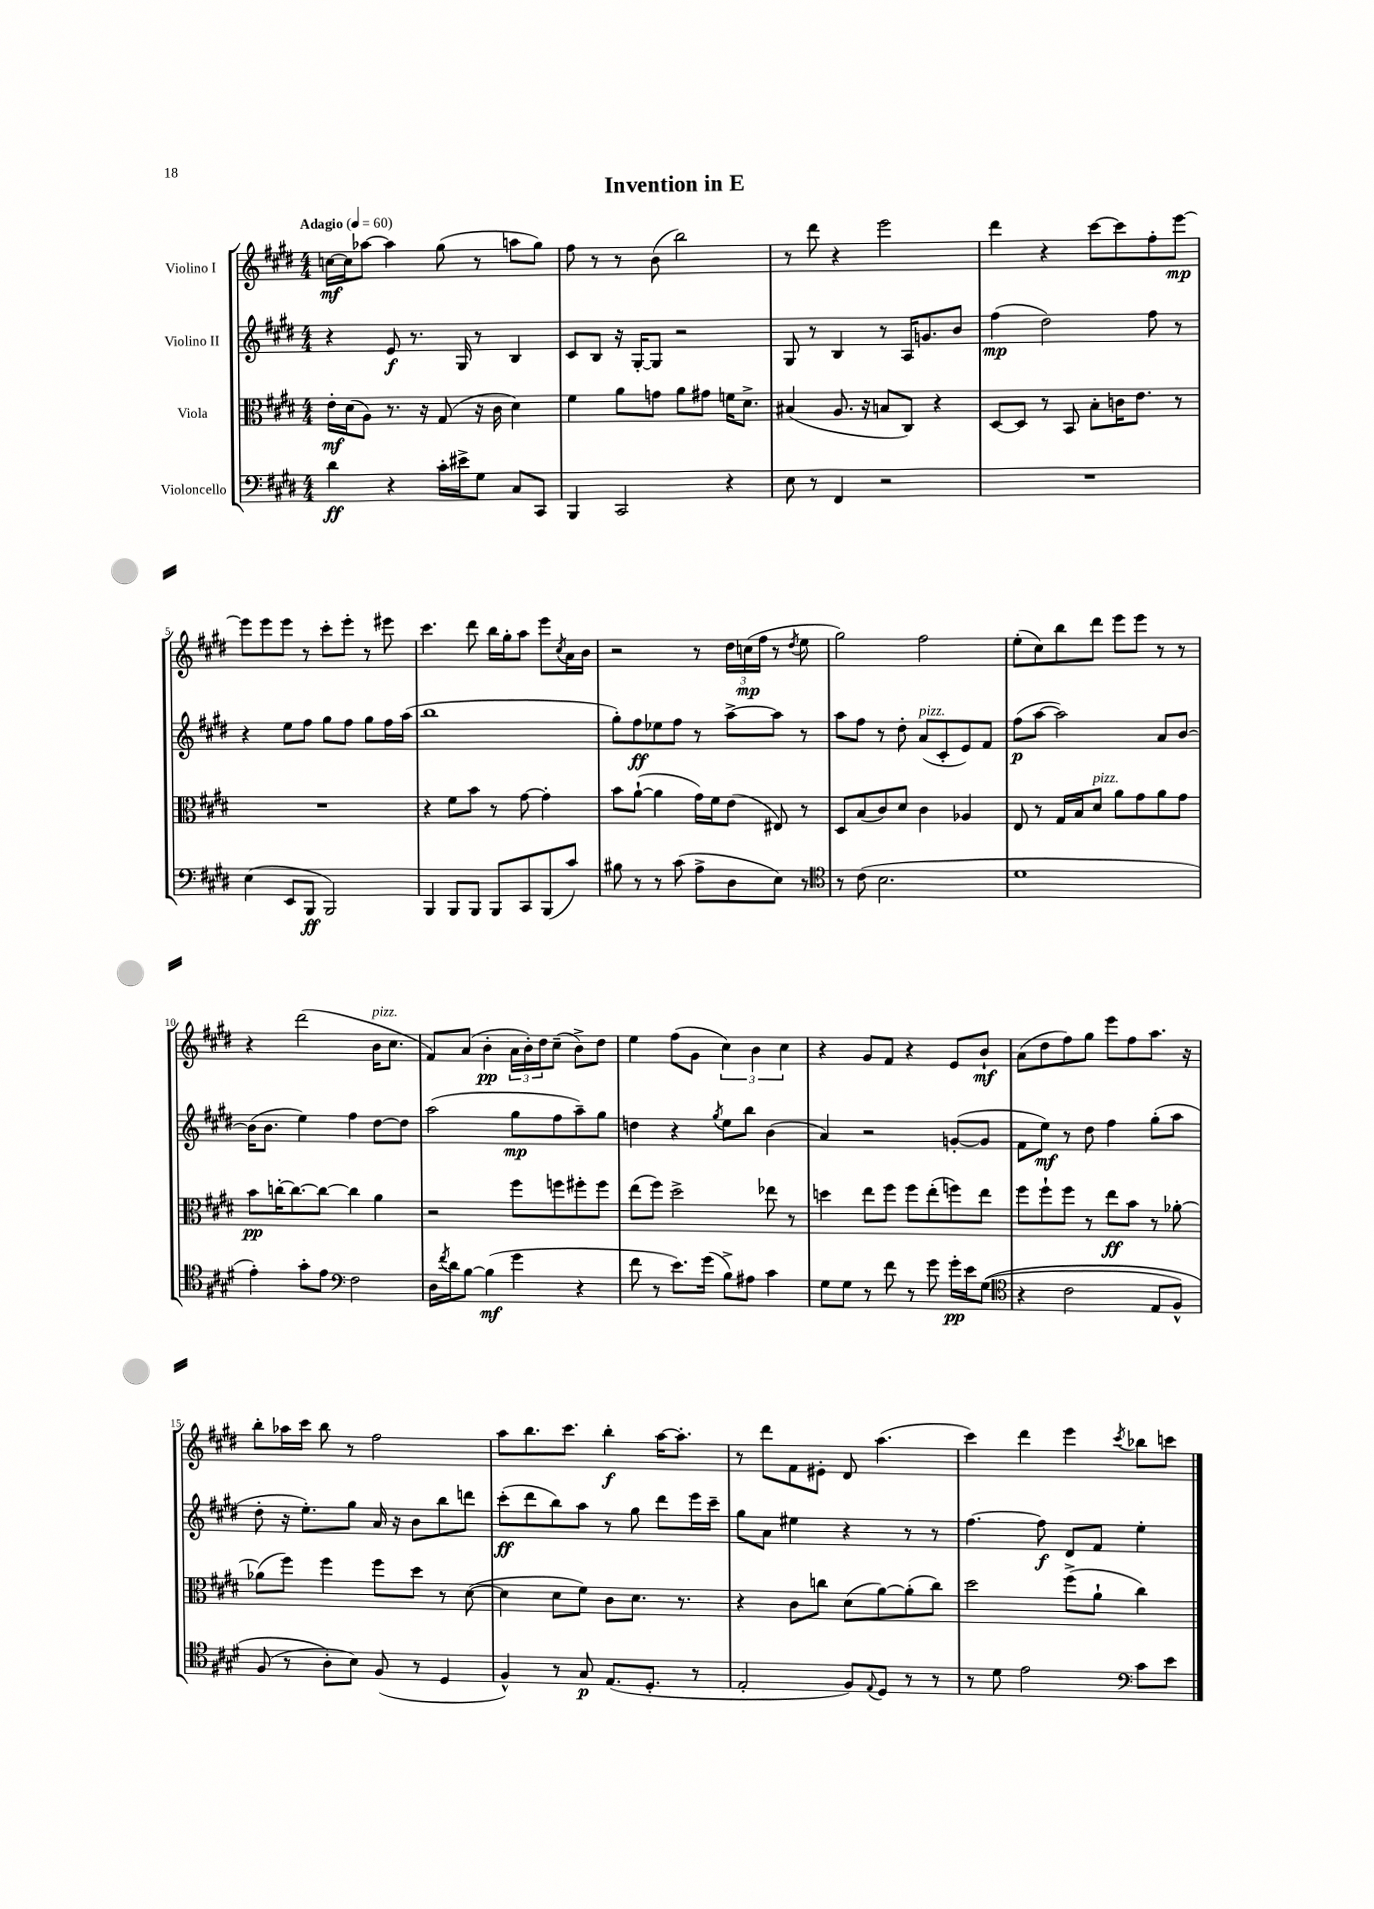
\header { title = "Invention in E" }
<<
\new StaffGroup <<
\new Staff = "s0" \with { instrumentName = "Violino I" } {
    \clef treble \key e \major \numericTimeSignature \time 4/4 \tempo "Adagio" 4 = 60
    c''16~\mf c''16 aes''8~ aes''4 gis''8( r8 a''8 gis''8) |
    fis''8 r8 r8 b'8( b''2) |
    r8 dis'''8 r4 e'''2 |
    dis'''4 r4 cis'''8~ cis'''8 fis''8-. e'''8~\mp |
    e'''8 e'''8 e'''8 r8 cis'''8-. e'''8-. r8 eis'''8 |
    cis'''4. dis'''8 b''16 gis''16-. a''8 e'''8 \acciaccatura { cis''8 } a'16 b'16 |
    r2 r8 \tuplet 3/2 { dis''16 c''16\mp( fis''16 } r8 \acciaccatura { dis''8 } e''8 |
    gis''2) fis''2 |
    e''8-.( cis''8) b''8 dis'''8 e'''8 e'''8 r8 r8 |
    r4 dis'''2( b'16^\markup { \italic "pizz." } cis''8. |
    fis'8) a'8( b'4-.\pp \tuplet 3/2 { a'16 b'16-.) dis''16 } cis''8--( b'8->) dis''8 |
    e''4 fis''8( gis'8 \tuplet 3/2 { cis''4) b'4 cis''4 } |
    r4 gis'8 fis'8 r4 e'8 b'8-!\mf |
    a'8( dis''8 fis''8) gis''8 e'''8 fis''8 a''8. r16 |
    b''8-. aes''16 cis'''16 b''8 r8 fis''2 |
    a''8 b''8. cis'''8. b''4-.\f a''16~ a''8.-. |
    r8 dis'''8 fis'8 eis'8-. dis'8 a''4.( |
    cis'''4) dis'''4 e'''4 \acciaccatura { cis'''8 } bes''8 c'''8 \bar "|." |
}
\new Staff = "s1" \with { instrumentName = "Violino II" } {
    \clef treble \key e \major \numericTimeSignature \time 4/4
    r4 e'8\f r8. gis16 r8 b4 |
    cis'8 b8 r16 gis16~-. gis8 r2 |
    gis8 r8 b4 r8 a16 g'8. b'8 |
    fis''4\mp( dis''2) fis''8 r8 |
    r4 e''8 fis''8 gis''8 fis''8 gis''8 fis''16 a''16( |
    b''1 |
    gis''8-.) fis''8\ff ees''8 fis''8 r8 a''8~-> a''8 r8 |
    a''8 fis''8 r8 dis''8-. a'8^\markup { \italic "pizz." }( cis'8-. e'8) fis'8 |
    fis''8\p( a''8~ a''2) a'8 b'8~ |
    b'16( b'8. e''4) fis''4 dis''8~ dis''8 |
    a''2( gis''8\mp fis''8 a''8--) gis''8 |
    d''4 r4 \acciaccatura { gis''8 } e''8 b''8 b'4( |
    a'4) r2 g'8~-.( g'8 |
    fis'8 e''8\mf) r8 dis''8 fis''4 gis''8-.( a''8 |
    dis''8-. r16 e''8.-.) gis''8 a'16 r16 b'8 b''8 d'''8 |
    cis'''8-.\ff( dis'''8 b''8) a''8 r8 gis''8 dis'''8 e'''16 cis'''16-- |
    gis''8 a'8 eis''4 r4 r8 r8 |
    fis''4.~ fis''8\f dis'8 fis'8 e''4-. \bar "|." |
}
\new Staff = "s2" \with { instrumentName = "Viola" } {
    \clef alto \key e \major \numericTimeSignature \time 4/4
    e'16-.\mf dis'16( a8) r8. r16 gis8( r16 cis'16 dis'4) |
    fis'4 a'8 g'8 a'8 gis'8 f'16 dis'8.-> |
    bis4( a8. r16 b8 cis8) r4 |
    dis8~ dis8 r8 b,8 b8-. c'16 e'8. r8 |
    R1 |
    r4 fis'8 b'8 r8 gis'8~ gis'4-. |
    b'8 a'8~-!( a'4 gis'16) fis'16 e'8( eis8) r8 |
    dis8 b8( cis'8) dis'8 cis'4 aes4 |
    e8 r8 gis16 b16 dis'8^\markup { \italic "pizz." } a'8 gis'8 a'8 gis'8 |
    b'8\pp c''16~-. c''8.~ c''8~ c''4 a'4 |
    r2 fis''8 f''8 fis''8-. fis''8 |
    e''8( fis''8) dis''2-> ees''8 r8 |
    d''4 e''8 fis''8 fis''8 e''8-.( f''8) e''8 |
    fis''8 fis''8-! fis''8 r8 e''8\ff b'8 r8 aes'8~-. |
    aes'8( fis''8) fis''4 fis''8 dis''8 r8 dis'8~( |
    dis'4 dis'8 fis'8) cis'8 dis'8. r8. |
    r4 cis'8 c''8 dis'8( a'8~) a'8-.( c''8) |
    dis''2 fis''8->( a'8-! cis''4) \bar "|." |
}
\new Staff = "s3" \with { instrumentName = "Violoncello" } {
    \clef bass \key e \major \numericTimeSignature \time 4/4
    dis'4\ff r4 cis'16-. eis'16-> gis8 cis8 cis,8 |
    b,,4 cis,2 r4 |
    e8 r8 fis,4 r2 |
    R1 |
    e4( e,8 b,,8\ff b,,2) |
    b,,4 b,,8 b,,8 b,,8 cis,8 b,,8( cis'8) |
    bis8 r8 r8 cis'8( a8-> dis8 e8) r8 |
    \clef tenor r8 cis'8( b2. |
    dis'1 |
    e'4-.) gis'8-. e'8 \clef bass fis2 |
    dis16 \acciaccatura { fis'8 } dis'16 b8~ b4\mf( gis'4 r4 |
    fis'8 r8 e'8.) gis'16( b8->) ais8 cis'4 |
    gis8 gis8 r8 fis'8 r8 gis'8 gis'16-.\pp e'16 gis8(\( |
    \clef tenor r4 cis'2 e8 fis8-^) |
    fis8( r8 a8-.\) b8) fis8( r8 dis4 |
    fis4-^) r8 gis8\p e8.( dis8.-. r8 |
    e2-. fis8) \appoggiatura { e8 } dis8 r8 r8 |
    r8 dis'8 e'2 \clef bass cis'8 e'8 \bar "|." |
}
>>
>>
